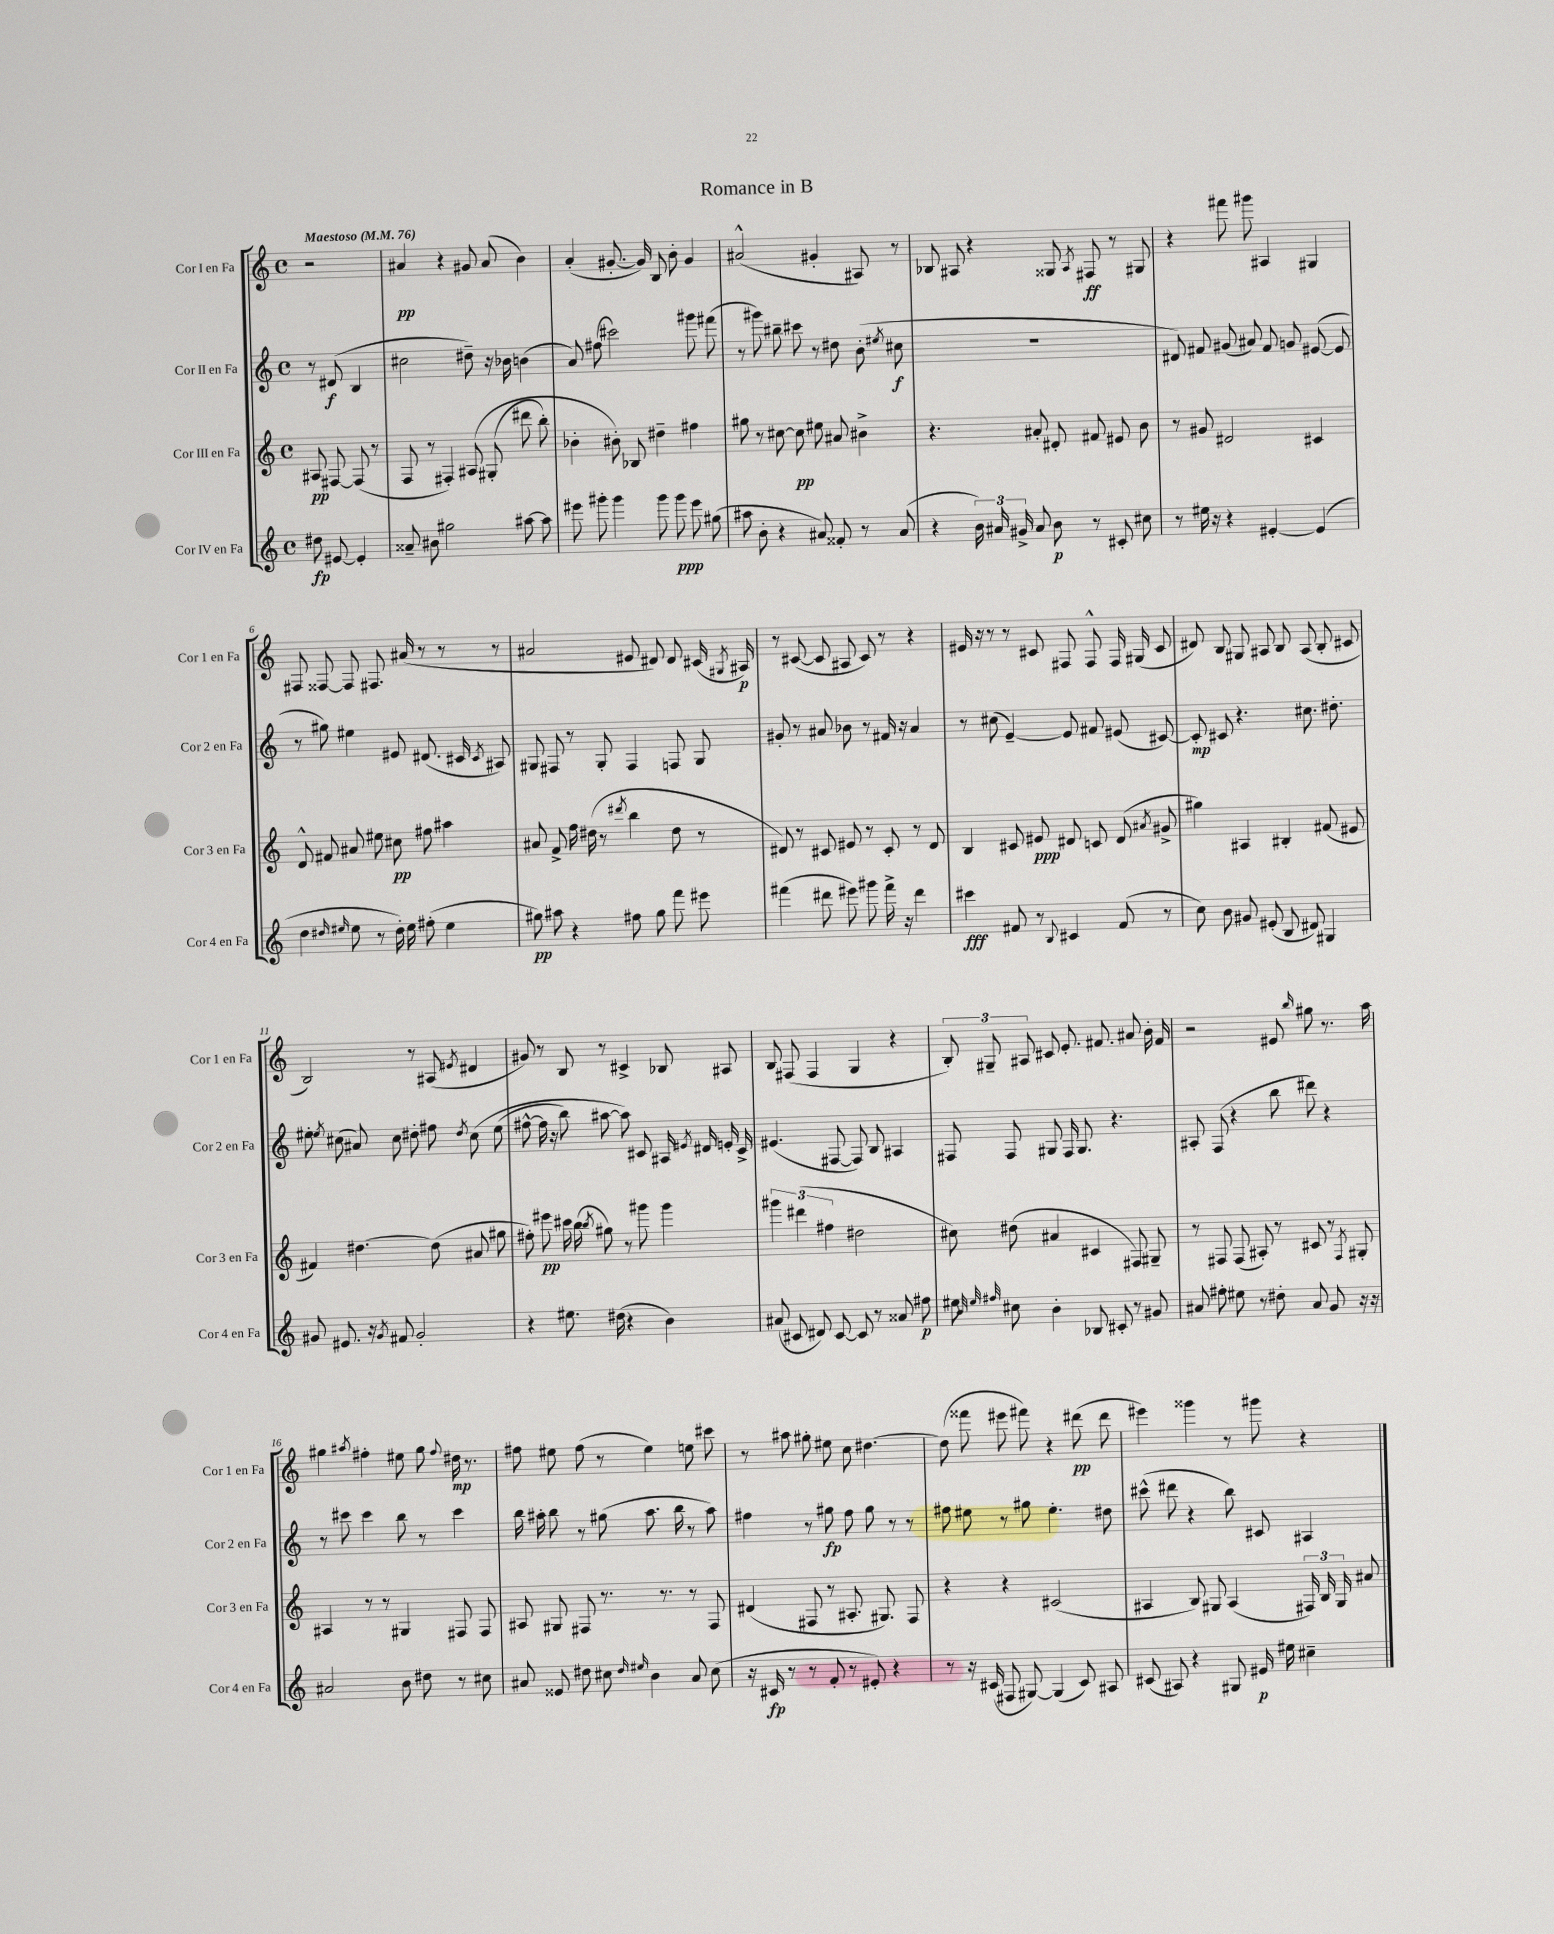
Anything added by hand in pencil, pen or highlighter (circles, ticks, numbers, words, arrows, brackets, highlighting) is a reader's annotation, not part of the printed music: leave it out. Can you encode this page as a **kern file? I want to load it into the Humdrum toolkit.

**kern	**dynam	**kern	**dynam	**kern	**dynam	**kern	**dynam
*part4	*part4	*part3	*part3	*part2	*part2	*part1	*part1
*staff4	*staff4	*staff3	*staff3	*staff2	*staff2	*staff1	*staff1
*I"Cor IV en Fa	*	*I"Cor III en Fa	*	*I"Cor II en Fa	*	*I"Cor I en Fa	*
*I'Cor 4 en Fa	*	*I'Cor 3 en Fa	*	*I'Cor 2 en Fa	*	*I'Cor 1 en Fa	*
*clefG2	*	*clefG2	*	*clefG2	*	*clefG2	*
*k[]	*	*k[]	*	*k[]	*	*k[]	*
*M4/4	*	*M4/4	*	*M4/4	*	*M4/4	*
*met(c)	*	*met(c)	*	*met(c)	*	*met(c)	*
*MM76	*	*MM76	*	*MM76	*	*MM76	*
=	=	=	=	=	=	=	=
!	!	!	!	!	!	!LO:TX:a:B:t=Maestoso	!
8dd#X\	fp	8A#X/	pp	8r	.	2r	.
[8e#X/	.	[8F#X/	.	(8d#X/	f	.	.
4e#'/]	.	(8F#/]	.	4B/	.	.	.
.	.	8r	.	.	.	.	.
=1	=1	=1	=1	=1	=1	=1	=1
8a##X~/	.	8F/	.	2cc#X\	.	4a#X/	pp
8b#X\	.	8r	.	.	.	.	.
2gg#X\	.	4F#X'/)	.	.	.	4r	.
.	.	(8A#X/	.	8dd#X~\)	.	8g#X/	.
.	.	(8G#X'/	.	16r	.	(8a#/	.
.	.	.	.	16b-X\	.	.	.
[8aa#X\	.	8ddd#X\	.	(4bn\	.	4b\)	.
8aa#\]	.	8bb'\)	.	.	.	.	.
=2	=2	=2	=2	=2	=2	=2	=2
8eee#X\	.	4b-X'\	.	8a/)	.	(4a'/	.
8ggg#X'\	.	.	.	(8ff#X\	.	.	.
4ggg#\	.	8b#X'\)	.	2ccc#X\)	.	[8.g#X'/	.
.	.	8B-X/	.	.	.	.	.
.	.	.	.	.	.	16g#/])	.
8ggg#\	.	4dd#X~\	.	.	.	8B/	.
8ggg#\	ppp	.	.	.	.	8b'\	.
8eee#\	.	4ff#X\	.	8ggg#X\	.	4g#/	.
(8gg#X\	.	.	.	(8fff#X\	.	.	.
=3	=3	=3	=3	=3	=3	=3	=3
8aa#X\	.	8gg#X\	.	8r	.	(2a#X^^/	.
8b'\	.	8r	.	8ggg#X\)	.	.	.
4r	.	[8cc#X\	.	8bb#X~\	.	.	.
.	.	8cc#\]	pp	8ccc#X\	.	.	.
8a#X/)	.	8ee#X\	.	8r	.	4g#X'/	.
8f##X'/	.	8a#X/	.	8dd#X\	.	.	.
8r	.	4b#X^\	.	(8b'\	.	8A#X/)	.
.	.	.	.	8qee#X/	.	.	.
(8a#/	.	.	.	8cc#X\	f	8r	.
=4	=4	=4	=4	=4	=4	=4	=4
4r	.	4.r	.	1r	.	8B-X/	.
.	.	.	.	.	.	8A#X/	.
24b\)	.	.	.	.	.	4r	.
24a#X/	.	.	.	.	.	.	.
24g#X^/	.	.	.	.	.	.	.
8a#/	.	8a#X'/	.	.	.	.	.
8b\	p	8d#X'/	.	.	.	8G##X/	.
.	.	.	.	.	.	8qA#/	.
8r	.	8f#X/	.	.	.	8F#X/	ff
8c#X'/	.	8e#X/	.	.	.	8r	.
8cc#X\	.	8b\	.	.	.	8G#X/	.
=5	=5	=5	=5	=5	=5	=5	=5
8r	.	8r	.	8d#X/)	.	4r	.
16ee#X\	.	8g#X/	.	8f#X/	.	.	.
16r	.	.	.	.	.	.	.
4r	.	2d#X/	.	(8g#X/	.	8fff#X\	.
.	.	.	.	8a#X/)	.	8ggg#X\	.
[4e#X'/	.	.	.	8f#/	.	4A#X/	.
.	.	.	.	8gn/	.	.	.
(4e#/]	.	4c#X/	.	([8e#X/	.	4G#X/	.
.	.	.	.	8e#/]	.	.	.
!!LO:LB:g=z
=6	=6	=6	=6	=6	=6	=6	=6
4dd\	.	8d^^/	.	8r	.	8F#X/	.
.	.	8f#X/	.	8gg#X\)	.	[8F##X/	.
16qqdd#X/	.	.	.	.	.	.	.
16qqee#X/	.	.	.	.	.	.	.
8ee#\	.	8a#X/	.	4ee#X\	.	8F##/]	.
8r	.	8ee#X\	.	.	.	8.F#X/	.
16dd#'\)	.	8cc#X\	pp	8e#X/	.	.	.
16ee#\	.	.	.	.	.	(16a#X/	.
(8ff#X'\	.	8ff#X\	.	(8.d#X/	.	8r	.
4ee#\	.	4aa#X\	.	.	.	8r	.
.	.	.	.	16c#X/	.	.	.
.	.	.	.	8qc#/	.	.	.
.	.	.	.	8A#X/)	.	8r	.
=7	=7	=7	=7	=7	=7	=7	=7
8gg#X\)	pp	8a#X/	.	8G#X/	.	2a#X/	.
8aa#X\	.	8f^/	.	8F#X/	.	.	.
4r	.	16ff\	.	8r	.	.	.
.	.	(16dd#X\	.	.	.	.	.
.	.	8r	.	8G#'/	.	.	.
.	.	8qddd#X/	.	.	.	.	.
8ff#X\	.	4bb\	.	4F#/	.	8e#X/	.
8gg#\	.	.	.	.	.	8d#X/)	.
8fff\	.	8dd#\	.	8Fn/	.	8d#/	.
8eee#X\	.	8r	.	8G#/	.	(16c#X/	.
.	.	.	.	.	.	8qG#X/	.
.	.	.	.	.	.	16A#X/)	p
=8	=8	=8	=8	=8	=8	=8	=8
(4fff#X\	.	8d#X/)	.	8g#X'/	.	8r	.
.	.	8r	.	8r	.	([8c#X/	.
8ddd#X\	.	8c#X/	.	8a#X/	.	8c#/]	.
8eee#X\)	.	8e#X/	.	8b-X\	.	8A#X/	.
8ggg#X\	.	8r	.	8r	.	8c#/)	.
16fff#^\	.	8c#'/	.	16f#X/	.	8r	.
16r	.	.	.	16r	.	.	.
4ddd#\	.	8r	.	4a#/	.	4r	.
.	.	8d#/	.	.	.	.	.
=9	=9	=9	=9	=9	=9	=9	=9
4ccc#X\	fff	4B/	.	8r	.	16e#X/	.
.	.	.	.	.	.	16r	.
.	.	.	.	(8cc#X\	.	8r	.
8f#X/	.	8c#X/	.	[4e~/)	.	8r	.
8r	.	8e#X/	ppp	.	.	8c#X/	.
8qqB/	.	.	.	.	.	.	.
4c#X/	.	8d#X/	.	8e/]	.	8F#X/	.
.	.	8cn/	.	8f#X/	.	8F#^^/	.
(8f#/	.	(8d#/	.	(8e#X/	.	16F#/	.
.	.	.	.	.	.	(16G#X/	.
.	.	8qa#X/	.	.	.	.	.
8r	.	8g#X^/	.	[8c#X/)	.	8c#/	.
=10	=10	=10	=10	=10	=10	=10	=10
8cc\)	.	4gg#X\)	.	8c#'/]	mp	8d#X/)	.
8b\	.	.	.	8c#X/	.	8B/	.
8g#X/	.	4A#X/	.	4.r	.	8G#X/	.
(8e#X'/	.	.	.	.	.	8A#X/	.
8B/	.	4B#X'/	.	.	.	8B/	.
8d#X/)	.	.	.	8.cc#X\	.	(8A#/	.
4G#X/	.	(8f#X/	.	.	.	8B'/	.
.	.	.	.	8.dd#X'\	.	.	.
.	.	8e#X/	.	.	.	8c#X/	.
!!LO:LB:g=z
=11	=11	=11	=11	=11	=11	=11	=11
8g#X/	.	4f#X/)	.	8ee#X'\	.	2B/)	.
.	.	.	.	8qee#/	.	.	.
8.e#X/	.	.	.	(8cc#X\	.	.	.
.	.	[4.dd#X\	.	8a#X/)	.	.	.
16r	.	.	.	.	.	.	.
8qg#/	.	.	.	.	.	.	.
8f#X/	.	.	.	8cc#\	.	.	.
2g#'/	.	.	.	8dd#X'\	.	8r	.
.	.	(8dd#\]	.	8ff#X\	.	(8A#X/	.
.	.	.	.	8qdd#/	.	8qe#X/	.
.	.	8a#X/	.	(8cc#\	.	4d#X/	.
.	.	8gg#X\	.	(8ee#\	.	.	.
=12	=12	=12	=12	=12	=12	=12	=12
4r	.	8ff#X'\)	.	[8ff#X^^\	.	8g#X/)	.
.	.	8eee#X\	pp	16ff#\]	.	8r	.
.	.	.	.	16r	.	.	.
8.ee#X\	.	16ccc#X\	.	8bb\)	.	8B/	.
.	.	(16bb\	.	.	.	.	.
.	.	8qbb/	.	.	.	.	.
.	.	8gg#X\)	.	[8aa#X\	.	8r	.
(16dd#X\	.	.	.	.	.	.	.
4r	.	8r	.	8aa#\])	.	4c#X^/	.
.	.	8ggg#X\	.	8c#X/	.	.	.
4b\)	.	4ggg#\	.	16A#X/	.	8B-X/	.
.	.	.	.	8qe#X/	.	.	.
.	.	.	.	16d#X/	.	.	.
.	.	.	.	16en'/	.	8A#X/	.
.	.	.	.	16c#^/	.	.	.
=13	=13	=13	=13	=13	=13	=13	=13
(8a#X/	.	6ggg#X\	.	(4.e#X/	.	8B/	.
8c#X/	.	.	.	.	.	(8F#X/	.
.	.	(6ddd#X\	.	.	.	.	.
8d#X/)	.	.	.	.	.	4F#/	.
.	.	6ff#X\	.	.	.	.	.
[8c#/	.	.	.	[8F#X/	.	.	.
8c#/]	.	2dd#X\	.	8F#/])	.	4G/	.
8r	.	.	.	8B/	.	.	.
8a##X/	.	.	.	4A#X/	.	4r	.
8ff#X\	p	.	.	.	.	.	.
=14	=14	=14	=14	=14	=14	=14	=14
8ee#X\	.	8cc#X\)	.	8F#X/	.	12B'/)	.
.	.	.	.	.	.	12G#X~/	.
32qqb/	.	.	.	.	.	.	.
32qqee#/	.	.	.	.	.	.	.
32qqff#X/	.	.	.	.	.	.	.
8cc#X\	.	(8dd#X\	.	8F#/	.	.	.
.	.	.	.	.	.	12A#X/	.
4b'\	.	4a#X/	.	8G#X/	.	8c#X/	.
.	.	.	.	16F#/	.	8.e'/	.
.	.	.	.	8.G#/	.	.	.
8B-X/	.	4c#X/	.	.	.	.	.
.	.	.	.	.	.	8.f#X/	.
8c#X'/	.	.	.	4.r	.	.	.
8r	.	8F#X/)	.	.	.	8a#X/	.
8g#X/	.	8G#X~/	.	.	.	16b'\	.
.	.	.	.	.	.	16f#/	.
=15	=15	=15	=15	=15	=15	=15	=15
8a#X/	.	8r	.	8A#X'/	.	2r	.
8ff#X'\	.	8F#X/	.	(8F/	.	.	.
8ee#X\	.	(8F#/	.	4r	.	.	.
8r	.	8A#X'/)	.	.	.	.	.
8dd#X'\	.	8r	.	8bb\	.	8e#X/	.
.	.	.	.	.	.	16qqbb/	.
8a#/	.	8c#X/	.	8ddd#X\)	.	8gg#X\	.
8g/	.	8r	.	4r	.	8.r	.
.	.	8qF#/	.	.	.	.	.
16r	.	8G#X'/	.	.	.	.	.
16r	.	.	.	.	.	16aa\	.
!!LO:LB:g=z
=16	=16	=16	=16	=16	=16	=16	=16
2a#X/	.	4A#X/	.	8r	.	4gg#X\	.
.	.	.	.	8ccc#X\	.	.	.
.	.	.	.	.	.	8qaa#X/	.
.	.	8r	.	4ccc#\	.	4ff#X'\	.
.	.	8r	.	.	.	.	.
8b\	.	4G#X/	.	8bb\	.	8ee#X\	.
8dd#X\	.	.	.	8r	.	8gg#\	.
.	.	.	.	.	.	8qqff#/	.
8r	.	8F#X/	.	4ccc#\	.	16dd#X\	mp
.	.	.	.	.	.	8.r	.
8cc#X\	.	8F#/	.	.	.	.	.
=17	=17	=17	=17	=17	=17	=17	=17
8a#X/	.	8A#X/	.	16bb\	.	8ff#X\	.
.	.	.	.	16aa#X'\	.	.	.
8e##X/	.	8G#X/	.	8bb\	.	8ee#X\	.
8dd#X\	.	8F#X/	.	8r	.	(8ff#\	.
8cc#X\	.	8.r	.	(8gg#X\	.	8r	.
16qqdd#/	.	.	.	.	.	.	.
16qqee#X/	.	.	.	.	.	.	.
4b\	.	.	.	8.aa#\	.	4ee#\)	.
.	.	8.r	.	.	.	.	.
.	.	.	.	16bb\	.	.	.
8a#/	.	8r	.	8r	.	8een\	.
(8cc#\	.	8F#/	.	8aa#\)	.	8ccc#X\	.
=18	=18	=18	=18	=18	=18	=18	=18
16r	.	(4d#X/	.	4ff#X\	.	8r	.
16c#X/	fp	.	.	.	.	.	.
8r	.	.	.	.	.	8aa#X\	.
8r	.	8F#X/	.	8r	.	8gg#X'\	.
8f'/	.	8r	.	8gg#X\	fp	8ee#X\	.
8r	.	8.A#X'/	.	8ff#\	.	8cc\	.
8e#X'/)	.	.	.	8gg#\	.	[4.dd#X\	.
.	.	8.G#X/)	.	.	.	.	.
4r	.	.	.	8r	.	.	.
.	.	8F#/	.	8r	.	.	.
=19	=19	=19	=19	=19	=19	=19	=19
8r	.	4r	.	8ff#X\	.	(8dd#\]	.
16r	.	.	.	8ee#X\	.	8fff##X\	.
(16c#X/	.	.	.	.	.	.	.
8F#X/	.	4r	.	8r	.	8eee#X\	.
[8G#X/)	.	.	.	8gg#X\	.	8fff#X\)	.
(4G#/]	.	(2c#X/	.	4.ee#'\	.	4r	.
8c#/)	.	.	.	.	.	(8ddd#X\	pp
8A#X/	.	.	.	8dd#X\	.	8ddd#\	.
=20	=20	=20	=20	=20	=20	=20	=20
(8c#X/	.	4A#X/	.	(8ccc#X^^\	.	4eee#X\)	.
8A#X/)	.	.	.	8ddd#X\	.	.	.
4r	.	8B/)	.	4r	.	4ggg##X\	.
.	.	8G#X/	.	.	.	.	.
8G#X/	.	(4A#/	.	8bb\)	.	8r	.
16e#X/	p	.	.	8c#X/	.	8ggg#X\	.
16ee#X\	.	.	.	.	.	.	.
4cc#X~\	.	24F#X/)	.	4A#X/	.	4r	.
.	.	24B/	.	.	.	.	.
.	.	24G#/	.	.	.	.	.
.	.	8a#X/	.	.	.	.	.
==	==	==	==	==	==	==	==
*-	*-	*-	*-	*-	*-	*-	*-
